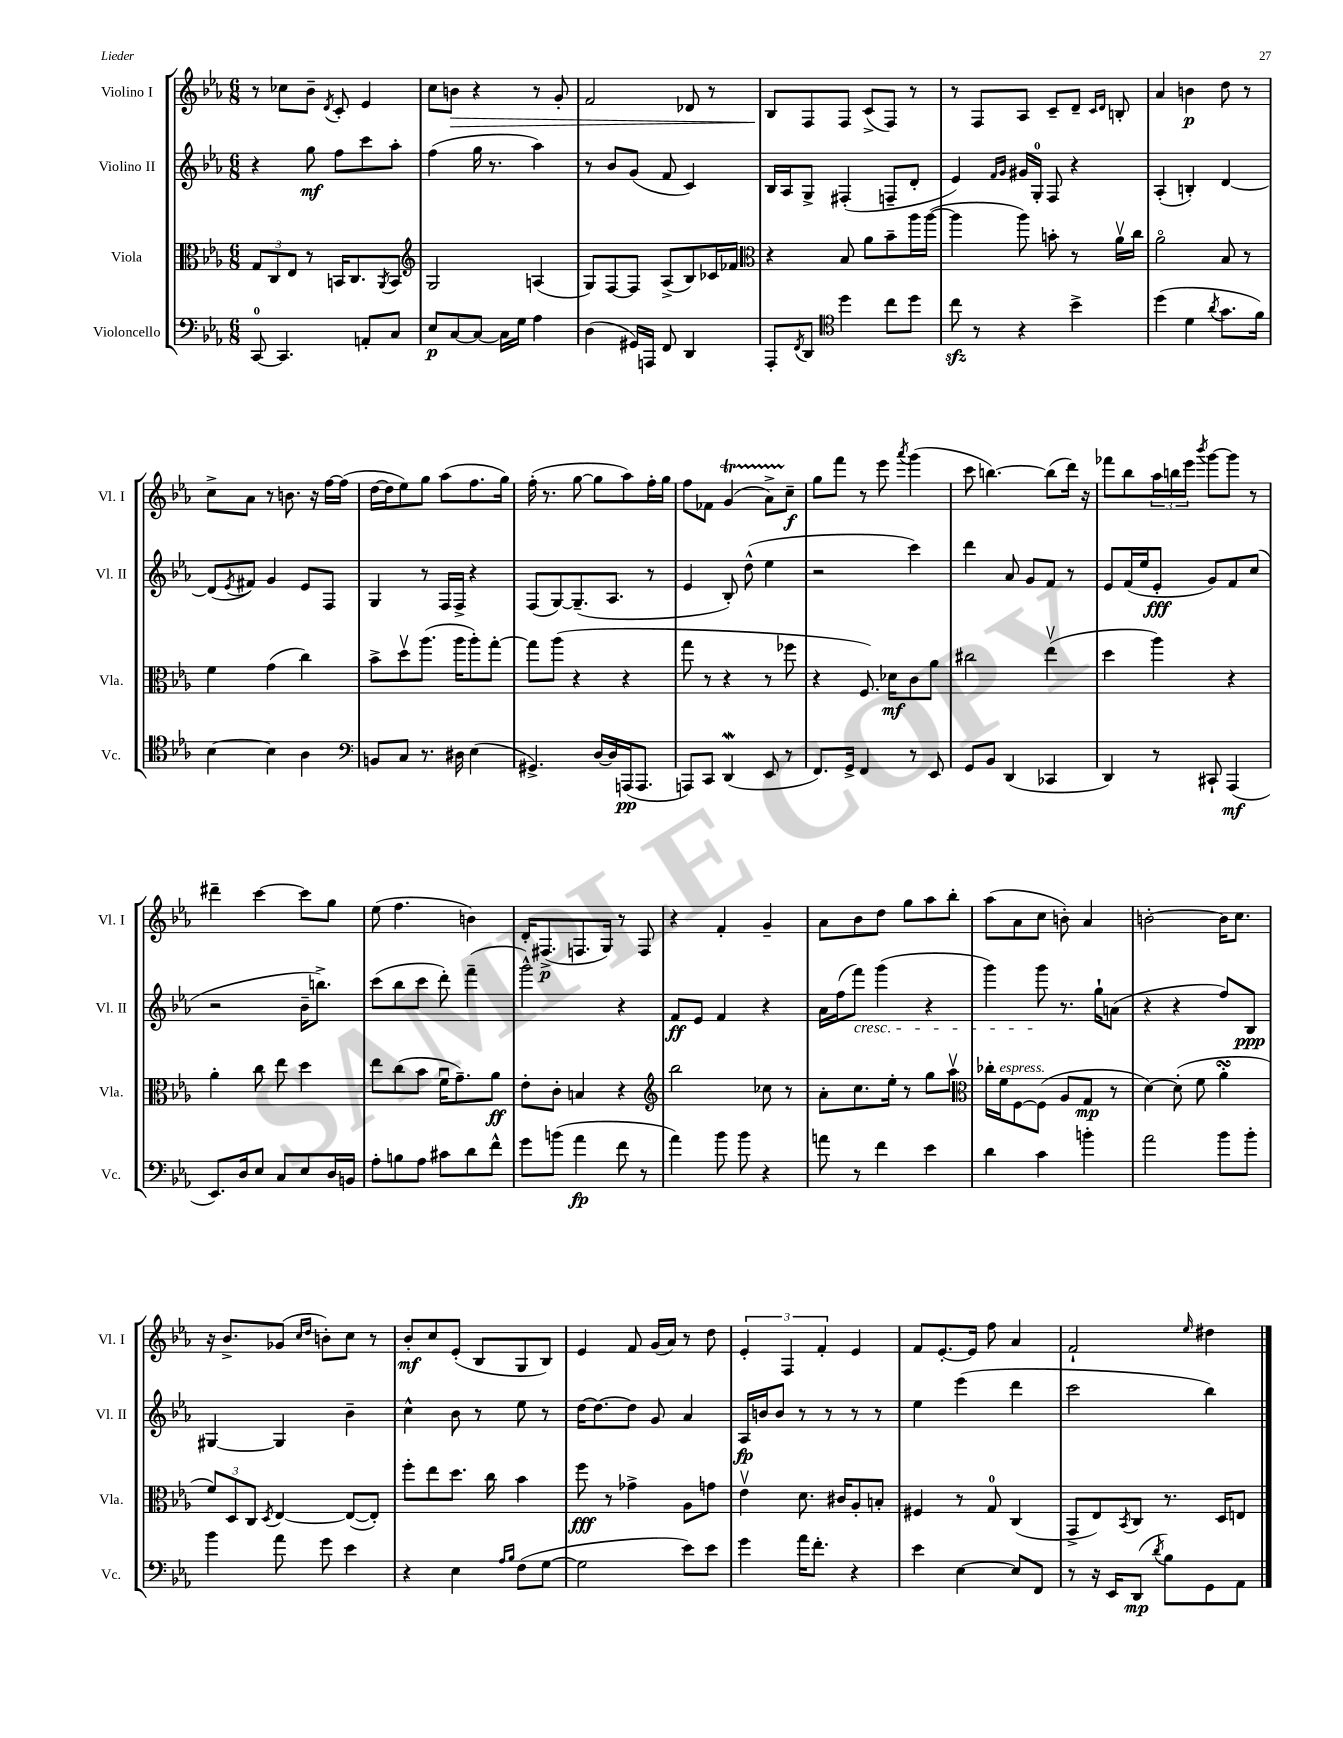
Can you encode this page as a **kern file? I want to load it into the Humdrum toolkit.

**kern	**dynam	**kern	**dynam	**kern	**dynam	**kern	**dynam
*part4	*part4	*part3	*part3	*part2	*part2	*part1	*part1
*staff4	*staff4	*staff3	*staff3	*staff2	*staff2	*staff1	*staff1
*I"Violoncello	*	*I"Viola	*	*I"Violino II	*	*I"Violino I	*
*I'Vc.	*	*I'Vla.	*	*I'Vl. II	*	*I'Vl. I	*
*clefF4	*	*clefC3	*	*clefG2	*	*clefG2	*
*k[b-e-a-]	*	*k[b-e-a-]	*	*k[b-e-a-]	*	*k[b-e-a-]	*
*M6/8	*	*M6/8	*	*M6/8	*	*M6/8	*
=40	=40	=40	=40	=40	=40	=40	=40
[8CC/	.	12G/L	.	4r	.	8r	.
.	.	12C/	.	.	.	.	.
4.CC/]	.	.	.	.	.	8cc-X\L	.
.	.	12E-/J	.	.	.	.	.
.	.	8r	.	8gg\	mf	8b-~\J	.
.	.	.	.	.	.	8qd/	.
.	.	16BBn/KL	.	8ff\L	.	8c'/	.
.	.	8.C/	.	.	.	.	.
8AAn'/L	.	.	.	8ccc\	.	4e-/	.
.	.	8qAA-/	.	.	.	.	.
8C/J	.	8BB/J	.	8aa-'\J	.	.	.
=41	=41	=41	=41	=41	=41	=41	=41
*	*	*clefG2	*	*	*	*	*
8E-/L	p	2G/	.	(4ff\	.	8cc\L	.
!	!	!	!	!	!	!	!LO:HP:b
[8C/	.	.	.	.	.	8bn\J	>
8C/J_	.	.	.	16gg\	.	4r	.
.	.	.	.	8.r	.	.	.
16C\LL]	.	.	.	.	.	.	.
16G\JJ	.	.	.	.	.	.	.
4A-\	.	(4An/	.	4aa-\)	.	8r	.
.	.	.	.	.	.	8g'/	.
=42	=42	=42	=42	=42	=42	=42	=42
(4D\	.	8G/L)	.	8r	.	2f/	.
.	.	[8F/	.	8b-/L	.	.	.
16GG#X/LL)	.	8F/J]	.	(8g/J	.	.	.
16AAAn/JJ	.	.	.	.	.	.	.
8FF/	.	(8A-^/L	.	8f/	.	.	.
4DD/	.	8B-/)	.	4c/)	.	8d-X/	.
.	.	16c-X/L	.	.	.	8r	.
.	.	16f-X/JJ	.	.	.	.	.
=43	=43	=43	=43	=43	=43	=43	=43
*	*	*clefC3	*	*	*	*	*
8AAA-'/L	.	4r	.	16B-/LL	.	8B-/L	.
.	.	.	.	16A-/J	.	.	.
8qFF/	.	.	.	.	.	.	.
8DD/J	.	.	.	8G^/J	.	8F/	]
*clefC4	*	*	*	*	*	*	*
4dd\	.	8B-/	.	(4F#X'/	.	8F/J	.
.	.	8a-\L	.	.	.	(8c^/L	.
8cc\L	.	8b-~\	.	8Fn~/L	.	8F/J)	.
8dd\J	.	16aa-\L	.	8d'/J	.	8r	.
.	.	([16aa-\JJ	.	.	.	.	.
=44	=44	=44	=44	=44	=44	=44	=44
8cczz\	.	4aa-\]	.	4e-/)	.	8r	.
8r	.	.	.	.	.	8F/L	.
.	.	.	.	16qqf/LL	.	.	.
.	.	.	.	16qqg/JJ	.	.	.
4r	.	8aa-\)	.	16g#X/LL	.	8A-/J	.
.	.	.	.	16G'/JJ	.	.	.
.	.	8bn'\	.	8F/	.	8c~/L	.
4b-^\	.	8r	.	4r	.	8d~/J	.
.	.	.	.	.	.	16qqc/LL	.
.	.	.	.	.	.	16qqd/JJ	.
.	.	16a-v\LL	.	.	.	8Bn'/	.
.	.	16cc\JJ	.	.	.	.	.
=45	=45	=45	=45	=45	=45	=45	=45
(4dd\	.	2a-\	.	(4A-'/	.	4a-/	.
4d\	.	.	.	4Bn'/)	.	4bn\	p
8qa-/	.	.	.	.	.	.	.
8.g\L	.	8B-/	.	[4d/	.	8dd\	.
.	.	8r	.	.	.	8r	.
16f\Jk)	.	.	.	.	.	.	.
!!LO:LB:g=z
=46	=46	=46	=46	=46	=46	=46	=46
[4B-\	.	4f\	.	(8d/L]	.	8cc^\L	.
.	.	.	.	8qe-/	.	.	.
.	.	.	.	8f#X/J)	.	8a-\J	.
4B-\]	.	(4g\	.	4g/	.	8r	.
.	.	.	.	.	.	8.bn\	.
4A-\	.	4cc\)	.	8e-/L	.	.	.
.	.	.	.	.	.	16r	.
.	.	.	.	8F/J	.	[16ff\LL	.
.	.	.	.	.	.	(16ff\JJ]	.
=47	=47	=47	=47	=47	=47	=47	=47
*clefF4	*	*	*	*	*	*	*
8BBn/L	.	8b-^\L	.	4G/	.	[16dd\LL	.
.	.	.	.	.	.	16dd\J]	.
8C/J	.	8ddv\	.	.	.	8ee-\)	.
8.r	.	(8.aa-\J	.	8r	.	8gg\J	.
.	.	.	.	16F/LL	.	(8aa-\L	.
16D#X\	.	16aa-\KL	.	16F^/JJ	.	.	.
(4E-\	.	8aa-'\)	.	4r	.	8.ff\	.
.	.	[8gg'\J	.	.	.	.	.
.	.	.	.	.	.	16gg\Jk)	.
=48	=48	=48	=48	=48	=48	=48	=48
4.GG#X^/)	.	8gg\L]	.	(8F/L	.	(16ff'\	.
.	.	.	.	.	.	8.r	.
.	.	(8aa-\J	.	[8G/)	.	.	.
.	.	4r	.	(8.G~/]	.	[8gg\	.
[16D/LL	.	.	.	.	.	8gg\L]	.
16D/]	.	.	.	8.A-/J	.	.	.
(16AAAn/J	pp	4r	.	.	.	8aa-\)	.
8.AAA/J	.	.	.	.	.	.	.
.	.	.	.	8r	.	16ff'\L	.
.	.	.	.	.	.	16gg\JJ	.
=49	=49	=49	=49	=49	=49	=49	=49
8AAAn/L)	.	8gg\	.	4e-/	.	8ff\L	.
8CC/J	.	8r	.	.	.	8f-X\J	.
(4DDW/	.	4r	.	8B-'/)	.	(4gt/	.
.	.	.	.	(8dd^^\	.	.	.
8EE-/	.	8r	.	4ee-\	.	8a-TTT^\L)	.
8r	.	8ff-X\	.	.	.	8cc~\J	f
=50	=50	=50	=50	=50	=50	=50	=50
8.FF/L)	.	4r	.	2r	.	8gg\L	.
.	.	.	.	.	.	8fff\J	.
16GG^/Jk	.	.	.	.	.	.	.
4FF/	.	8.F/)	.	.	.	8r	.
.	.	.	.	.	.	8eee-\	.
.	.	16d-X\KL	mf	.	.	.	.
.	.	.	.	.	.	8qaaa-/	.
8r	.	8c\	.	4ccc\)	.	(4ggg\	.
8EE-/	.	8a-\J	.	.	.	.	.
=51	=51	=51	=51	=51	=51	=51	=51
8GG/L	.	2cc#X\	.	4ddd\	.	8ccc\	.
8BB-/J	.	.	.	.	.	[4.bbn\)	.
(4DD/	.	.	.	8a-/	.	.	.
.	.	.	.	8g/L	.	.	.
4CC-X/	.	(4ee-v\	.	8f/J	.	(8bb\L]	.
.	.	.	.	8r	.	16ddd\Jk)	.
.	.	.	.	.	.	16r	.
=52	=52	=52	=52	=52	=52	=52	=52
4DD/)	.	4dd\	.	8e-/L	.	8fff-X\L	.
.	.	.	.	(16f/L	.	8bb-\	.
.	.	.	.	16ee-/J	.	.	.
8r	.	4aa-\)	.	8e-'/J	fff	24aa-\L	.
.	.	.	.	.	.	24bbn\	.
.	.	.	.	.	.	24eee-\JJ	.
.	.	.	.	.	.	8qbbb-/	.
8CC#X`/	.	.	.	8g/L)	.	[8ggg\L	.
(4AAA-/	mf	4r	.	8f/	.	8ggg\J]	.
.	.	.	.	(8cc/J	.	8r	.
!!LO:LB:g=z
=53	=53	=53	=53	=53	=53	=53	=53
8.EE-/L)	.	4a-'\	.	2r	.	4ddd#X~\	.
16D/k	.	.	.	.	.	.	.
8E-/J	.	8cc\	.	.	.	[4ccc\	.
8C/L	.	8ee-\	.	.	.	.	.
8E-/	.	4dd\	.	16b-~\KL	.	8ccc\L]	.
.	.	.	.	8.bbn^\J)	.	.	.
16D/L	.	.	.	.	.	8gg\J	.
16BBn/JJ	.	.	.	.	.	.	.
=54	=54	=54	=54	=54	=54	=54	=54
8A-'\L	.	8ee-\L	.	(8ccc\L	.	(8ee-\	.
8Bn\	.	(8cc\	.	8bb-\	.	4.ff\	.
8A-\J	.	8b-\J	.	8ccc\J	.	.	.
8c#X\L	.	16fu\KL	.	8ddd'\)	.	.	.
.	.	8.g~\)	.	.	.	.	.
8d\	.	.	.	(4fff~\	.	4bn\)	.
8f^^\J	.	8a-\J	ff	.	.	.	.
=55	=55	=55	=55	=55	=55	=55	=55
8g\L	.	8e-'\L	.	2ggg^^\)	.	16d'/KL	.
.	.	.	.	.	.	(8.F#X^/	p
(8bn\J	.	8c'\J	.	.	.	.	.
4a-\	fp	4Bn/	.	.	.	8.Fn/	.
.	.	.	.	.	.	16G/Jk)	.
8f\	.	4r	.	4r	.	8r	.
8r	.	.	.	.	.	8F/	.
=56	=56	=56	=56	=56	=56	=56	=56
*	*	*clefG2	*	*	*	*	*
4a-\)	.	2bb-\	.	8f/L	ff	4r	.
.	.	.	.	8e-/J	.	.	.
8b-\	.	.	.	4f/	.	4f'/	.
8b-\	.	.	.	.	.	.	.
4r	.	8cc-X\	.	4r	.	4g~/	.
.	.	8r	.	.	.	.	.
=57	=57	=57	=57	=57	=57	=57	=57
8an\	.	8a-'\L	.	16a-\LL	.	8a-\L	.
.	.	.	.	(16ff\J	.	.	.
!	!	!	!	!LO:TX:b:i:t=cresc.	!	!	!
8r	.	8.cc\	.	8fff\J)	.	8b-\	.
4f\	.	.	.	(4ggg\	.	8dd\J	.
.	.	16ee-'\Jk	.	.	.	.	.
.	.	8r	.	.	.	8gg\L	.
4e-\	.	8gg\L	.	4r	.	8aa-\	.
.	.	8aa-v\J	.	.	.	8bb-'\J	.
=58	=58	=58	=58	=58	=58	=58	=58
*	*	*clefC3	*	*	*	*	*
4d\	.	16cc-X'\LL	.	4ggg\)	.	(8aa-\L	.
!	!	!LO:TX:a:i:t=espress.	!	!	!	!	!
.	.	16f\J	.	.	.	.	.
.	.	[8F\	.	.	.	8a-\	.
4c\	.	(8F\J]	.	8ggg\	.	8cc\J	.
.	.	8A-/L	.	8.r	.	8bn'\)	.
4bn'\	.	8G/J	mp	.	.	4a-/	.
.	.	.	.	16gg`\KL	.	.	.
.	.	8r	.	(8an\J	.	.	.
=59	=59	=59	=59	=59	=59	=59	=59
2a-\	.	[4d\)	.	4r	.	[2bn'\	.
.	.	(8d'\]	.	4r	.	.	.
.	.	8f\	.	.	.	.	.
8b-\L	.	4a-sSSs'\	.	8ff/L)	.	16b\KL]	.
.	.	.	.	.	.	8.cc\J	.
8b-'\J	.	.	.	8B-/J	ppp	.	.
!!LO:LB:g=z
=60	=60	=60	=60	=60	=60	=60	=60
4b-\	.	12f/L)	.	[4G#X/	.	16r	.
.	.	.	.	.	.	8.b-^/L	.
.	.	12D/	.	.	.	.	.
.	.	12C/J	.	.	.	.	.
.	.	8qD/	.	.	.	.	.
8a-\	.	[4E-/	.	4G#/]	.	(8g-X/J	.
.	.	.	.	.	.	16qqcc/LL	.
.	.	.	.	.	.	16qqdd/JJ	.
8g\	.	.	.	.	.	8bn'\L)	.
4e-\	.	(8E-/L_	.	4b-~\	.	8cc\J	.
.	.	8E-'/J])	.	.	.	8r	.
=61	=61	=61	=61	=61	=61	=61	=61
4r	.	8ff'\L	.	4cc^^\	.	8b-'/L	mf
.	.	8ee-\	.	.	.	8cc/	.
4E-\	.	8.dd\J	.	8b-\	.	(8e-'/J	.
.	.	.	.	8r	.	8B-/L	.
.	.	16cc\	.	.	.	.	.
16qqA-/LL	.	.	.	.	.	.	.
16qqB-/JJ	.	.	.	.	.	.	.
(8F\L	.	4b-\	.	8ee-\	.	8G/	.
[8G\J	.	.	.	8r	.	8B-/J)	.
=62	=62	=62	=62	=62	=62	=62	=62
2G\]	.	8ff\	fff	[16dd\KL	.	4e-/	.
.	.	.	.	8.dd\_	.	.	.
.	.	8r	.	.	.	.	.
.	.	4g-X^\	.	8dd\J]	.	8f/	.
.	.	.	.	8g/	.	(16g/LL	.
.	.	.	.	.	.	16a-/JJ)	.
8e-\L)	.	8A-\L	.	4a-/	.	8r	.
8e-\J	.	8gn\J	.	.	.	8dd\	.
=63	=63	=63	=63	=63	=63	=63	=63
4g\	.	4e-v\	.	16A-/LL	fp	6e-'/	.
.	.	.	.	16bn/J	.	.	.
.	.	.	.	8b/J	.	.	.
.	.	.	.	.	.	6F/	.
16a-\KL	.	8.d\	.	8r	.	.	.
8.f'\J	.	.	.	.	.	.	.
.	.	.	.	.	.	6f'/	.
.	.	.	.	8r	.	.	.
.	.	16c#X/KL	.	.	.	.	.
4r	.	8A-'/	.	8r	.	4e-/	.
.	.	8Bn'/J	.	8r	.	.	.
=64	=64	=64	=64	=64	=64	=64	=64
4e-\	.	4F#X/	.	4ee-\	.	8f/L	.
.	.	.	.	.	.	[8.e-'/	.
[4E-\	.	8r	.	(4eee-\	.	.	.
.	.	.	.	.	.	16e-/Jk]	.
.	.	8G/	.	.	.	8ff\	.
8E-/L]	.	(4C/	.	4ddd\	.	4a-/	.
8FF/J	.	.	.	.	.	.	.
=65	=65	=65	=65	=65	=65	=65	=65
8r	.	8GG^/L	.	2ccc\	.	2f`/	.
16r	.	8E-/)	.	.	.	.	.
16EE-/KL	.	.	.	.	.	.	.
.	.	8qBB-/	.	.	.	.	.
(8DD/J	mp	8C/J	.	.	.	.	.
8qd/	.	.	.	.	.	.	.
8B-\L)	.	8.r	.	.	.	.	.
.	.	.	.	.	.	16qqee-/	.
8GG\	.	.	.	4bb-\)	.	4dd#X\	.
.	.	16D/KL	.	.	.	.	.
8AA-\J	.	8En/J	.	.	.	.	.
==	==	==	==	==	==	==	==
*-	*-	*-	*-	*-	*-	*-	*-
